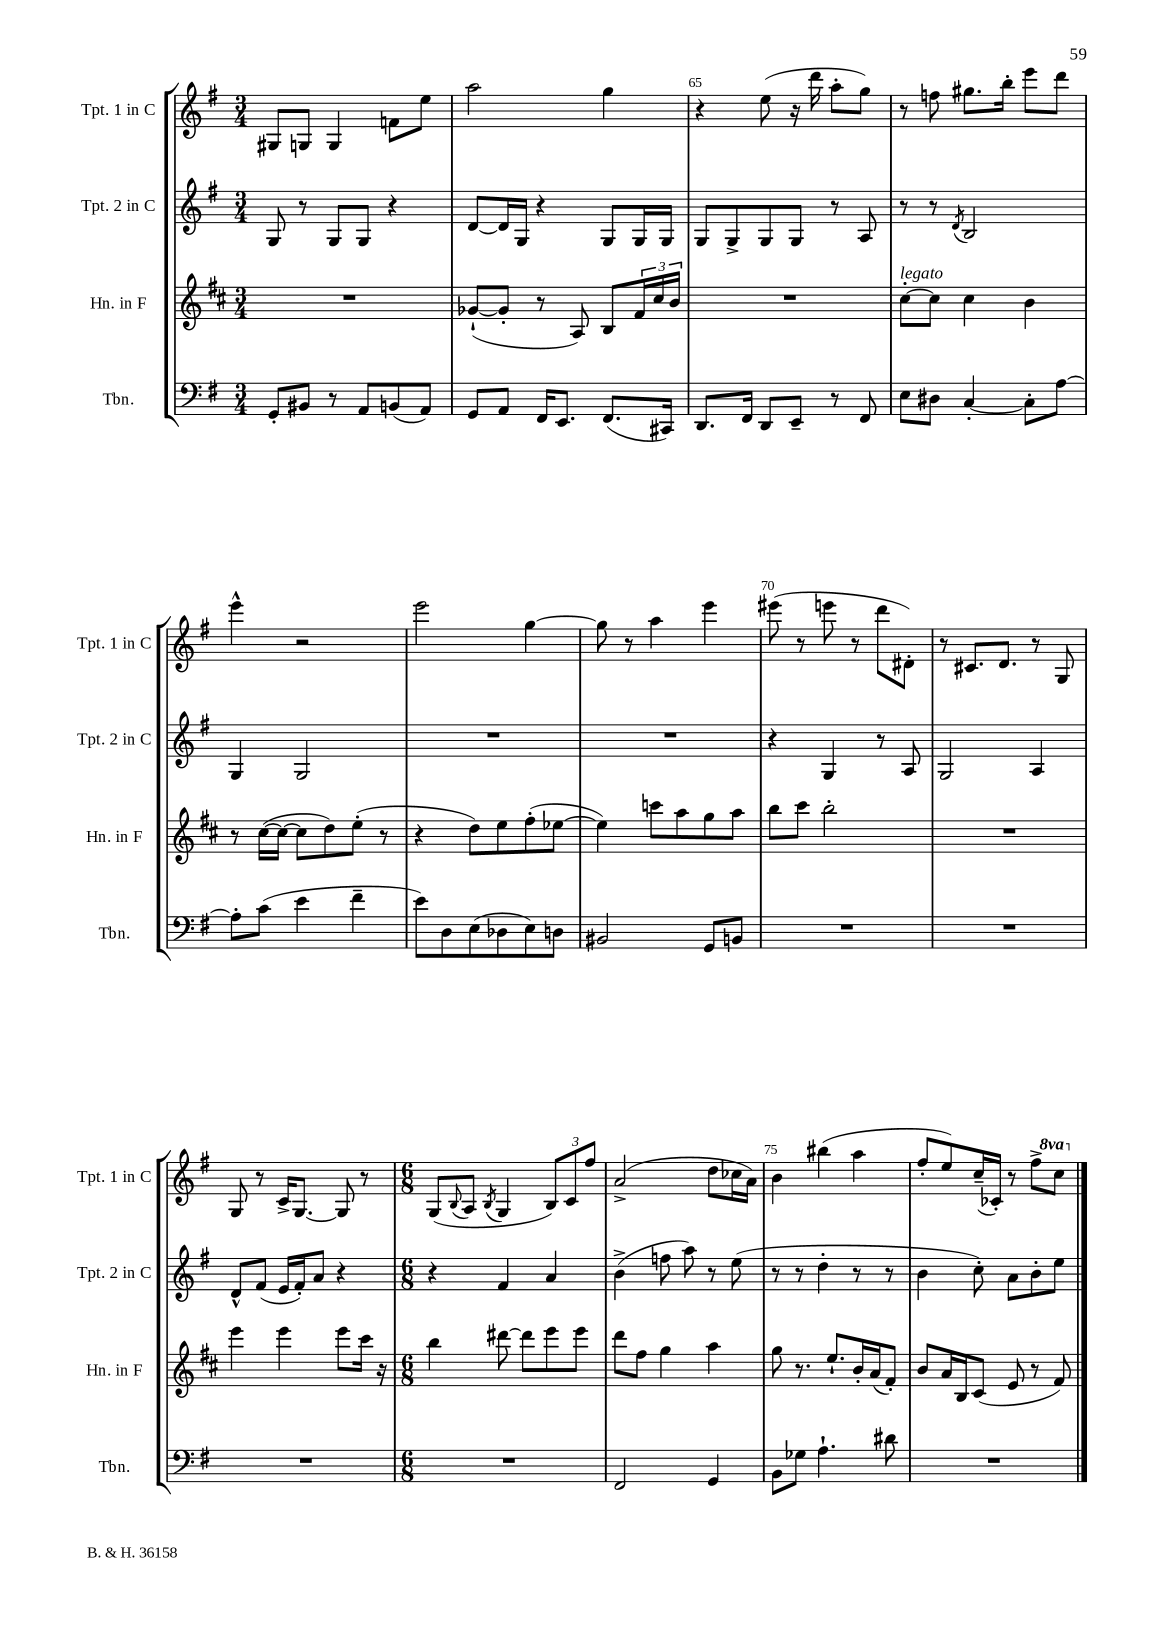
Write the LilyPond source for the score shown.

<<
\new StaffGroup <<
\new Staff = "s0" \with { instrumentName = "Tpt. 1 in C" shortInstrumentName = "Tpt. 1 in C" } {
    \clef treble \key g \major \numericTimeSignature \time 3/4 \set Staff.ottavationMarkups = #ottavation-simple-ordinals
    gis8 g8 g4 f'8 e''8 |
    a''2 g''4 |
    r4 e''8( r16 d'''16 a''8-. g''8) |
    r8 f''8 gis''8. b''16-. e'''8 d'''8 |
    e'''4-^ r2 |
    e'''2 g''4~ |
    g''8 r8 a''4 e'''4 |
    eis'''8( r8 e'''8 r8 d'''8 dis'8-.) |
    r8 cis'8. d'8. r8 g8 |
    g8 r8 c'16-> g8.~ g8 r8 |
    \numericTimeSignature \time 6/8 g8( \appoggiatura { b8 } a8 \acciaccatura { b8 } g4 \tuplet 3/2 { b8) c'8 fis''8 } |
    a'2->( d''8 ces''16 a'16) |
    b'4 bis''4( a''4 |
    fis''8-. e''8) c''16--( ces'16-.) r8 fis''8-> \ottava #1 c'''8 \ottava #0 \bar "|." |
}
\new Staff = "s1" \with { instrumentName = "Tpt. 2 in C" shortInstrumentName = "Tpt. 2 in C" } {
    \clef treble \key g \major \numericTimeSignature \time 3/4
    g8 r8 g8 g8 r4 |
    d'8~ d'16 g16 r4 g8 g16 g16 |
    g8 g8-> g8 g8 r8 a8 |
    r8 r8 \acciaccatura { d'8 } b2 |
    g4 g2 |
    R2. |
    R2. |
    r4 g4 r8 a8 |
    g2 a4 |
    d'8-^ fis'8( e'16 fis'16-.) a'8 r4 |
    \numericTimeSignature \time 6/8 r4 fis'4 a'4 |
    b'4->( f''8 a''8) r8 e''8( |
    r8 r8 d''4-. r8 r8 |
    b'4 c''8-.) a'8 b'8-. e''8 \bar "|." |
}
\new Staff = "s2" \with { instrumentName = "Hn. in F" shortInstrumentName = "Hn. in F" } {
    \clef treble \key d \major \numericTimeSignature \time 3/4
    R2. |
    ges'8~-!( ges'8-. r8 a8) b8 \tuplet 3/2 { fis'16 cis''16 b'16 } |
    R2. |
    cis''8~-.^\markup { \italic "legato" } cis''8 cis''4 b'4 |
    r8 cis''16~( cis''16~ cis''8 d''8) e''8-.( r8 |
    r4 d''8) e''8 fis''8-.( ees''8~ |
    ees''4) c'''8 a''8 g''8 a''8 |
    b''8 cis'''8 b''2-. |
    R2. |
    e'''4 e'''4 e'''8 cis'''16 r16 |
    \numericTimeSignature \time 6/8 b''4 dis'''8~ dis'''8 e'''8 e'''8 |
    d'''8 fis''8 g''4 a''4 |
    g''8 r8. e''8.-! b'16-. a'16( fis'8-.) |
    b'8 a'16 b16 cis'8( e'8 r8 fis'8) \bar "|." |
}
\new Staff = "s3" \with { instrumentName = "Tbn." shortInstrumentName = "Tbn." } {
    \clef bass \key g \major \numericTimeSignature \time 3/4
    g,8-. bis,8 r8 a,8 b,8( a,8) |
    g,8 a,8 fis,16 e,8. fis,8.( cis,16) |
    d,8. fis,16 d,8 e,8-- r8 fis,8 |
    e8 dis8 c4~-. c8-. a8~ |
    a8-. c'8( e'4 fis'4-- |
    e'8) d8 e8( des8 e8) d8 |
    bis,2 g,8 b,8 |
    R2. |
    R2. |
    R2. |
    \numericTimeSignature \time 6/8 R2. |
    fis,2 g,4 |
    b,8 ges8 a4.-! dis'8 |
    R2. \bar "|." |
}
>>
>>
\layout { \context { \Score currentBarNumber = #63 \override BarNumber.break-visibility = ##(#f #t #t) barNumberVisibility = #(every-nth-bar-number-visible 5) } }
